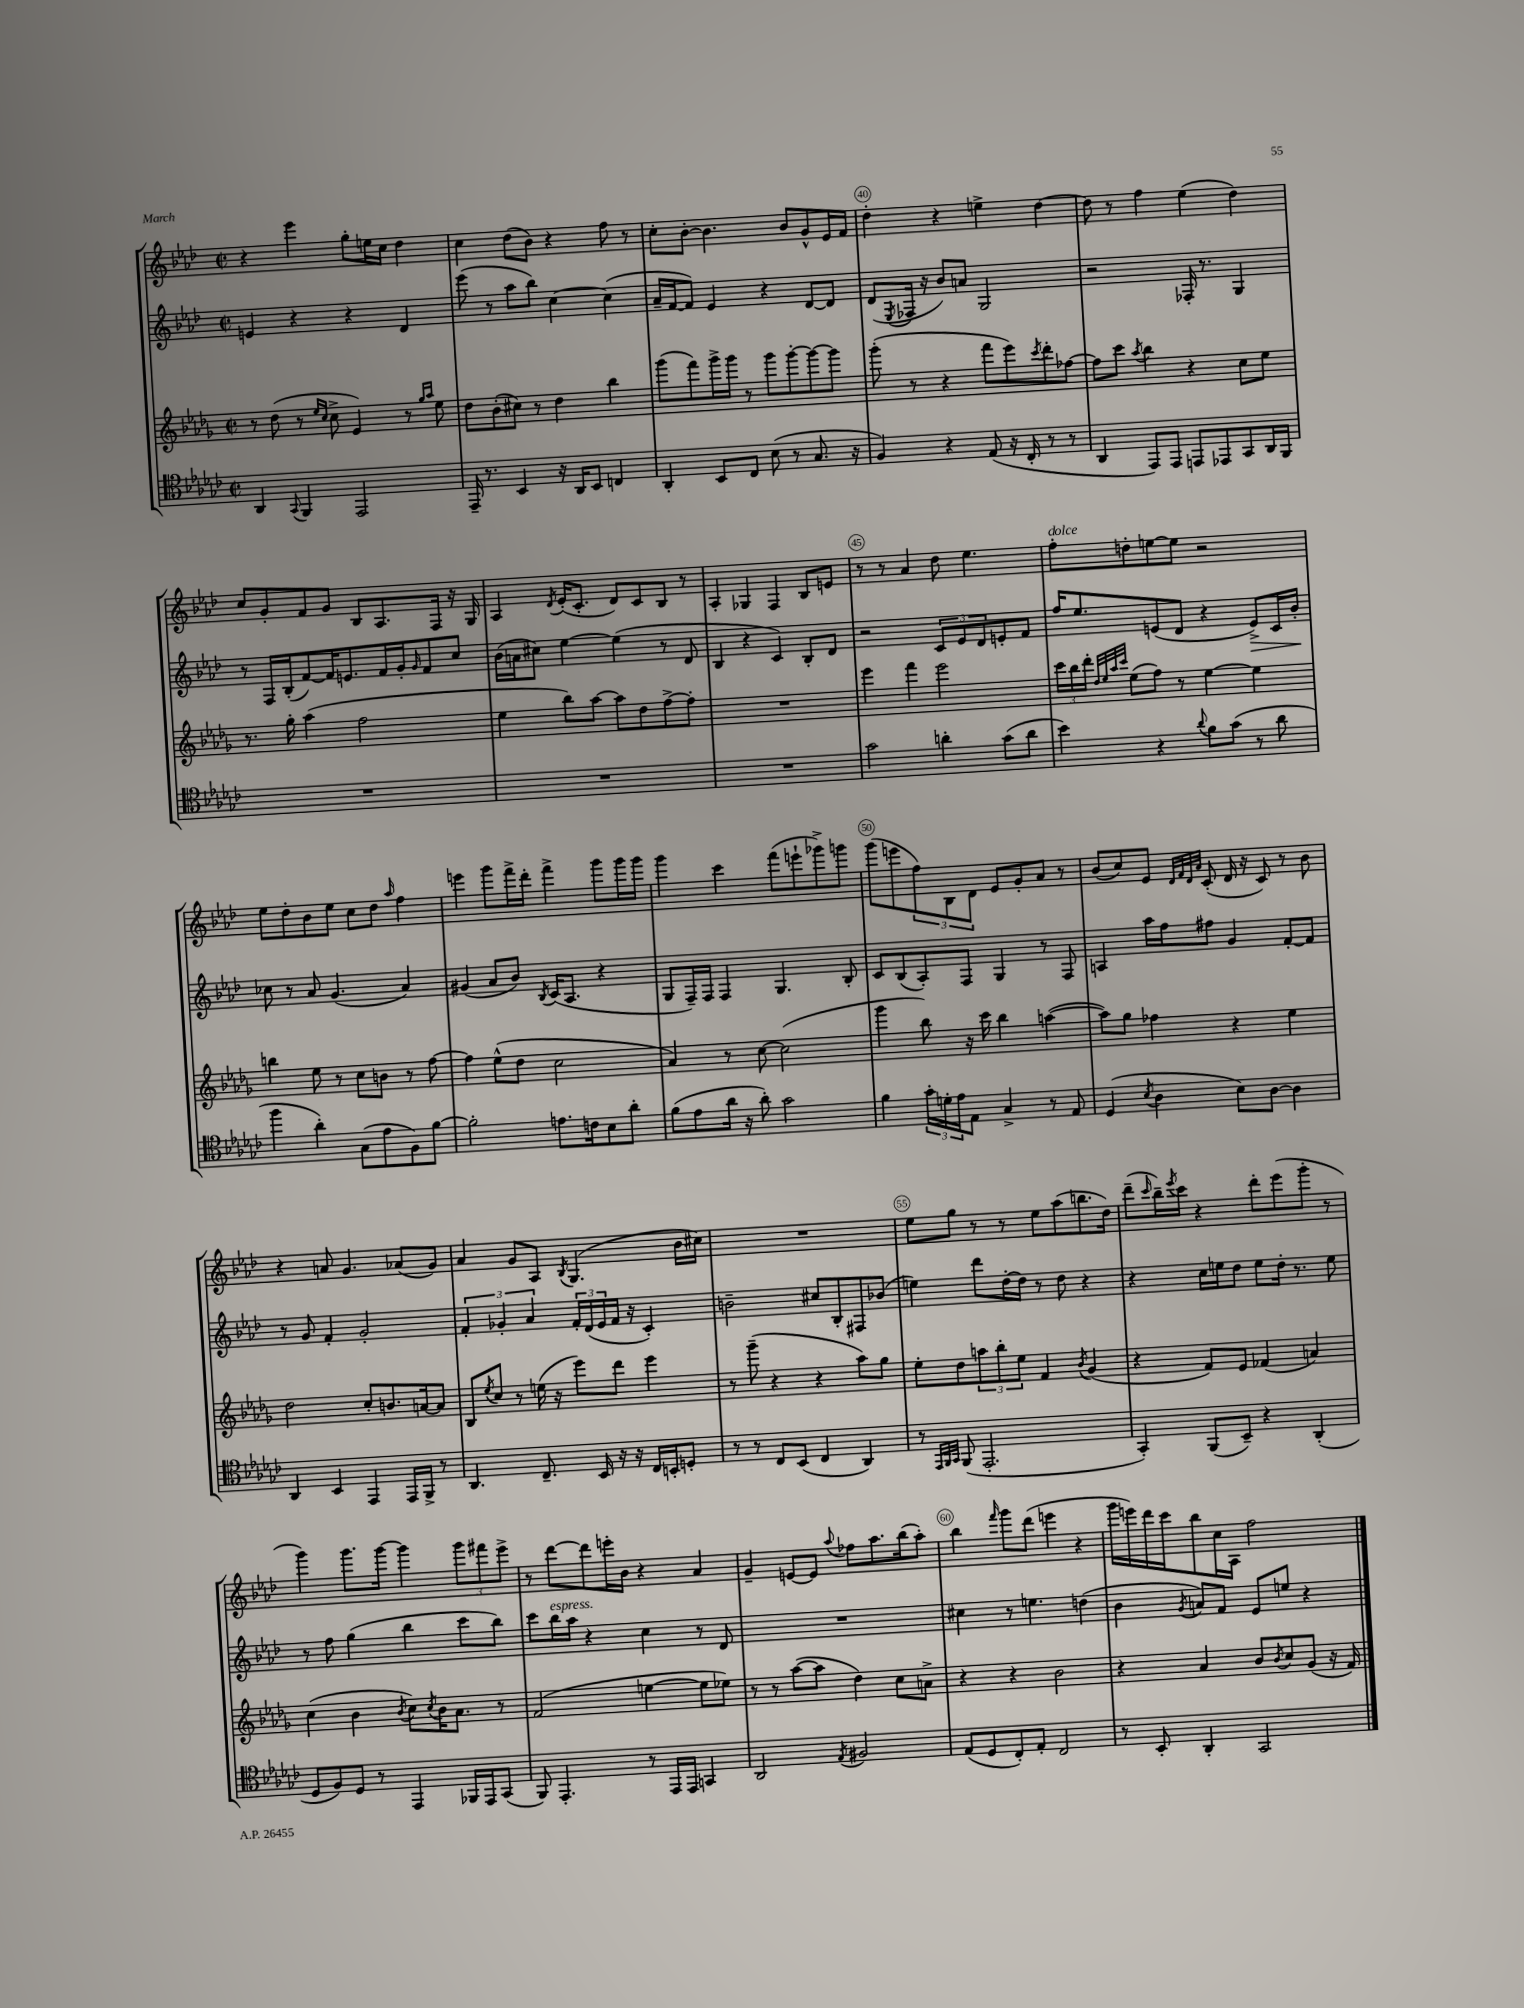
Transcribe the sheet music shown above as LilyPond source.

<<
\new StaffGroup <<
\new Staff = "s0" {
    \clef treble \key aes \major \defaultTimeSignature \time 2/2
    r4 ees'''4 g''8-. e''16 c''16 des''4 |
    c''4 des''8( bes'8) r4 f''8 r8 |
    c''8-. bes'8~-. bes'4. bes'8 g'8-^ ees'16 f'16 |
    des''4-. r4 e''4-> des''4~ |
    des''8 r8 f''4 ees''4( des''4) |
    c''8 g'8-. f'8 g'8 bes8 aes8. f16 r16 g16 |
    aes4 \acciaccatura { des'8 } ees'16-.( c'8.-. des'8) c'8 bes8 r8 |
    aes4-. ges4 f4 bes8 e'8 |
    r8 r8 aes'4 des''8 ees''4. |
    f''8-.^\markup { \italic "dolce" } d''8-. e''8~ e''8 r2 |
    ees''8 des''8-. bes'8 ees''8 c''8 des''8 \grace { aes''16 } f''4 |
    e'''4 g'''8 f'''16-> des'''16-. f'''4-> g'''8 g'''16 g'''16 |
    g'''4 c'''4 f'''8( e'''8-! ges'''8->) g'''8 |
    g'''8( e'''8 \tuplet 3/2 { f''8) bes8 des'8 } ees'8 g'8-. aes'8 r8 |
    bes'8( c''8) ees'8 \grace { des'32 f'32 des'32 aes'32 } c'8-.( des'16 r16 c'8) r8 bes'8 |
    r4 a'8 g'4. aes'8( g'8) |
    aes'4 g'8 aes8 \acciaccatura { bes8 } g4.( bes'16 cis''16) |
    R1 |
    ees''8 g''8 r8 r8 ees''8 aes''8( b''8. des''16) |
    des'''8--( \grace { c'''16 } bes''16--) \acciaccatura { ees'''8 } c'''16 r4 des'''8-. ees'''8( g'''8-. r8 |
    g'''4) g'''8. g'''16~ g'''4 \tuplet 3/2 { g'''8 fis'''8 ees'''8-> } |
    r8 des'''8~ des'''8 e'''16-. bes'16 r4 aes'4 |
    g'4-- e'8~ e'8 \appoggiatura { aes''8 } fes''8 aes''8. bes''16( aes''8-.) |
    bes''4 \grace { f'''16 } g'''8 des'''8( e'''4 r4 |
    g'''16 e'''16) des'''16 c'''16 bes''8 c''16 aes16 f''2 \bar "|." |
}
\new Staff = "s1" {
    \clef treble \key aes \major \defaultTimeSignature \time 2/2
    e'4 r4 r4 des'4 |
    ees'''8( r8 aes''8 bes''8) c''4~ c''4( |
    aes'16-- f'16~ f'8) ees'4 r4 des'8~ des'8 |
    des'8( \acciaccatura { ees8 } fes16 r16 bes'8) a'8 g2 |
    r2 fes16-. r8. g4 |
    r8 f16 bes16-.( f'8~) f'16 e'8. f'16 g'16-. \grace { g'16 } f'8 c''8 |
    bes'16( a'16 cis''8) ees''4~ ees''4( r8 des'8 |
    bes4 r4 c'4) bes8-. des'8 |
    r2 \tuplet 3/2 { c'8 ees'8 des'8 } e'8-. f'8 |
    f''16 ees''8. e'8( des'8 r4 e'8->\>) c'16 bes'16-.\! |
    ces''8 r8 aes'8 g'4.( aes'4) |
    gis'4( aes'8 bes'8) \acciaccatura { bes8 } c'16( aes8. r4 |
    g8 f16--) f16 f4 g4. bes8-. |
    c'8 bes8( aes8-.) f8 g4 r8 f8 |
    a4 aes''16 f''16 fis''8 g'4 f'8~-. f'8 |
    r8 g'8 f'4-. g'2-. |
    \tuplet 3/2 { f'4-. ges'4-. aes'4 } \tuplet 3/2 { f'16-. des'16( ees'16 } f'16 r16 c'4-.) |
    b'2-- cis''8 bes8-. fis8 bes'8( |
    e''4) des'''8 des''16~-. des''16 r8 des''8 r4 |
    r4 c''16 e''16 des''8 e''8 des''16-. r8. e''8 |
    r8 f''8 g''4( bes''4 c'''8 bes''8) |
    c'''8 bes''16^\markup { \italic "espress." } aes''16 r4 c''4 r8 des'8 |
    R1 |
    cis''4 r8 e''4. d''4( |
    bes'4 \acciaccatura { g'8 } a'8) f'8 ees'8 e''8 r4 \bar "|." |
}
\new Staff = "s2" {
    \clef treble \key des \major \defaultTimeSignature \time 2/2
    r8 des''8( r8 \grace { ees''16 c''16 } c''8-> ees'4) r8 \grace { ges''16 aes''16 } ees''8 |
    des''8 bes'8-.( cis''8) r8 des''4 bes''4 |
    ges'''8( f'''8) ges'''16-> ges'''16 r8 ges'''8 ges'''8~-. ges'''8~ ges'''8 |
    ges'''8-.( r8 r4 f'''8 ees'''8) \acciaccatura { c'''8 } des'''8-. fes''8~ |
    fes''8 c'''8 \acciaccatura { aes''8 } bes''4 r4 c''8 ees''8 |
    r8. ges''16-. aes''4( f''2 |
    ees''4 bes''8) aes''8~ aes''8 des''8 f''8~-> f''8-. |
    R1 |
    ees'''4 f'''4 ees'''2 |
    \tuplet 3/2 { c'''16 bes''16 des'''16-. } \grace { des''32 ees''32 aes''32 c'''32 } ees''8( f''8) r8 ees''4~ ees''4 |
    b''4 ees''8 r8 c''8 b'8 r8 f''8~ |
    f''4 ees''8-^( des''8 c''2 |
    aes'4) r8 c''8~ c''2( |
    ges'''4 bes''8) r16 c'''16 bes''4 a''4~( |
    a''8) ges''8 fes''4 r4 ees''4 |
    des''2 c''8-. b'8. a'16~ a'8 |
    bes8 \acciaccatura { ees''8 } c''8 r8 e''16( r16 ees'''8) des'''8 ees'''4 |
    r8 ges'''8--( r4 r4 aes''8) ges''8 |
    ees''8-. des''8 \tuplet 3/2 { a''8 bes''8-. ees''8 } f'4 \acciaccatura { bes'8 } ges'4( |
    r4 f'8) ees'8 fes'4( a'4) |
    c''4( bes'4 \acciaccatura { bes'8 } c''8) \acciaccatura { c''8 } bes'16 aes'8. r8 |
    f'2( e''4~ e''8 ees''8) |
    r8 r8 aes''8~( aes''8 des''4) c''8 a'8-> |
    r4 r4 bes'2 |
    r4 aes'4 bes'8 \acciaccatura { bes'8 } c''8 ges'8( r16 f'16) \bar "|." |
}
\new Staff = "s3" {
    \clef tenor \key ges \major \defaultTimeSignature \time 2/2
    aes,4 \appoggiatura { ges,8 } f,4 ees,2 |
    ees,16-- r8. bes,4 r16 aes,16 bes,8 c4 |
    aes,4-. bes,8 ces8 bes8( r8 ges8. r16 |
    f4) r4 ees8( r16 ces16-. r8 r8 |
    aes,4 ees,8) ees,8 e,8 ees,8 ges,8 aes,16 f,16 |
    R1 |
    R1 |
    R1 |
    ges'2 a'4-. ges'8( a'8 |
    bes'4) r4 \appoggiatura { aes'8 } f'8 ges'8( r8 aes'8 |
    f''4 aes'4-.) ges8( ees'8 f8) f'8~ |
    f'2-. e'8. c'16 bes8 aes'8-. |
    f'8( ees'8 aes'16 r16 aes'8-.) ges'2 |
    f'4 \tuplet 3/2 { ges'16-. d'16-. ees'16 } ees8 ges4-> r8 ees8 |
    des4( \acciaccatura { bes8 } aes4 bes8) aes8~ aes4 |
    aes,4 bes,4 ees,4 ees,16 f,16-> r8 |
    aes,4. ces8.-- bes,16 r16 r16 ces16 b,16-. d8-. |
    r8 r8 ces8 bes,8( ces4 aes,4) |
    r8 \grace { ees,32 f,32 ges,32 } f,8( ees,2.-. |
    ges,4-.) f,8( bes,8--) r4 aes,4-.( |
    des8 f8) des8 r8 ees,4 fes,16 ees,16 ges,8( |
    f,8) ees,4.-. r8 ees,16 ees,16 g,4 |
    aes,2 \acciaccatura { ees8 } fis2 |
    ees8( des8 ces8-.) ees8-. ces2 |
    r8 bes,8-. aes,4-. ges,2 \bar "|." |
}
>>
>>
\layout { \context { \Score currentBarNumber = #37 \override BarNumber.break-visibility = ##(#f #t #t) barNumberVisibility = #(every-nth-bar-number-visible 5) \override BarNumber.stencil = #(make-stencil-circler 0.1 0.3 ly:text-interface::print) } }
